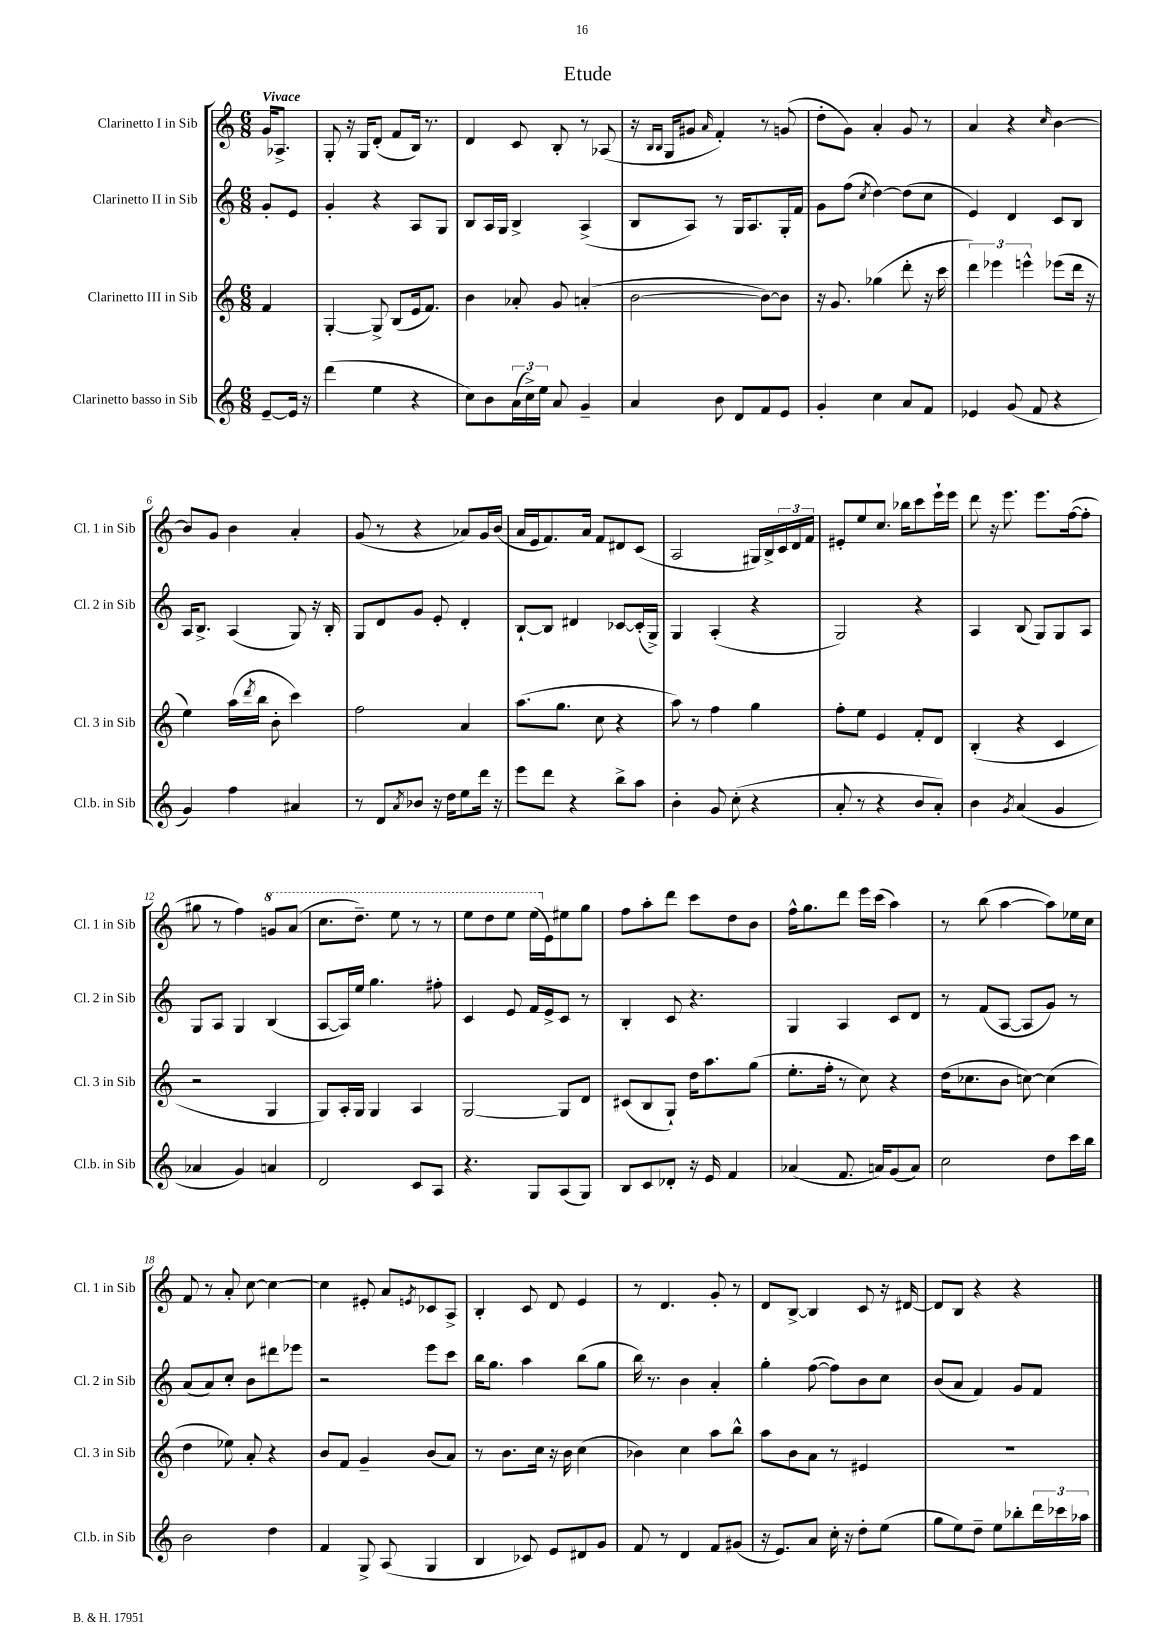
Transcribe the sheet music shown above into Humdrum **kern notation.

**kern	**kern	**kern	**kern
*part4	*part3	*part2	*part1
*staff4	*staff3	*staff2	*staff1
*I"Clarinetto basso in Sib	*I"Clarinetto III in Sib	*I"Clarinetto II in Sib	*I"Clarinetto I in Sib
*I'Cl.b. in Sib	*I'Cl. 3 in Sib	*I'Cl. 2 in Sib	*I'Cl. 1 in Sib
*clefG2	*clefG2	*clefG2	*clefG2
*k[]	*k[]	*k[]	*k[]
*M6/8	*M6/8	*M6/8	*M6/8
=	=	=	=
!	!	!	!LO:TX:a:B:t=Vivace
[8e~/L	4f/	8g'/L	16g/KL
.	.	.	8.A-X^/J
16e/Jk]	.	8e/J	.
16r	.	.	.
=1	=1	=1	=1
(4ddd\	[4G'/	4g'/	8G'/
.	.	.	16r
.	.	.	16G/KL
4ee\	8G^/]	4r	(8d'/J
.	(8B/L	.	8f/L
4r	16e/k	8A/L	16B/Jk)
.	8.f/J)	.	8.r
.	.	8G/J	.
=2	=2	=2	=2
8cc\L)	4b\	8B/L	4d/
8b\	.	16A/L	.
.	.	16G/JJ	.
(24a\L	8a-X'/	4B^/	8c/
24cc^\)	.	.	.
24ee\JJ	.	.	.
8a/	8g/	.	8B'/
4g~/	(4an'/	(4A^/	8r
.	.	.	(8A-X/
=3	=3	=3	=3
4a/	[2b\	8B/L	16r
.	.	.	16qqB/LL
.	.	.	16qqB/JJ
.	.	.	16G/KL
.	.	8A/J)	8g#X/J
.	.	.	16qqa/
8b\	.	8r	4f'/)
8d/L	.	16G/KL	.
.	.	8.A/	.
8f/	8b\L_)	.	8r
8e/J	8b\J]	16G'/L	(8gn/
.	.	16f/JJ	.
=4	=4	=4	=4
4g'/	16r	8g\L	8dd'\L
.	8.g/	.	.
.	.	(8ff\J	8g\J)
.	.	8qcc/	.
4cc\	(4gg-X\	[4dd\)	4a'/
8a/L	8ddd'\	(8dd\L]	8g/
8f/J	16r	8cc\J	8r
.	16ccc\	.	.
=5	=5	=5	=5
4e-X/	6ddd\)	4e/)	4a/
.	6eee-X\	.	.
(8g/	.	4d/	4r
.	6eeen^^\	.	.
8f/	.	.	.
.	.	.	16qqcc/
4r	(8eee-X\L	8c/L	[4b\
.	16ddd\Jk	8B/J	.
.	16r	.	.
!!LO:LB:g=z
=6	=6	=6	=6
4g/)	4ee\)	16A/KL	8b/L]
.	.	8.B^/J	.
.	.	.	8g/J
4ff\	(16aa\LL	(4A/	4b\
.	8qddd/	.	.
.	16bb\JJ	.	.
.	8b'\	.	.
4a#X/	4ccc\)	8G/)	4a'/
.	.	16r	.
.	.	16B'/	.
=7	=7	=7	=7
8r	2ff\	8G/L	(8g/
8d/L	.	8d/	8r
8qa/	.	.	.
8b-X/J	.	8g/J	4r
16r	.	8e'/	.
16dd\KL	.	.	.
8ee\	4a/	4d'/	8a-X/L)
16ddd\Jk	.	.	16g/L
16r	.	.	(16b/JJ
=8	=8	=8	=8
8eee\L	(8.aa\L	[8B`/L	16a/LL
.	.	.	16e/J
8ddd\J	.	8B/J]	8.f/)
.	8.gg\J	.	.
4r	.	4d#X/	.
.	.	.	16a/Jk
.	8cc\	.	8f/L
8bb^\L	4r	[8c-X/L	8d#X/
8aa\J	.	(16c-'/L]	(8c/J
.	.	16G^/JJ)	.
=9	=9	=9	=9
4b'\	8aa\)	4G/	2A/
.	8r	.	.
8g/	4ff\	(4A'/	.
(8cc'\	.	.	.
4r	4gg\	4r	16G#X/LL)
.	.	.	16B^/
.	.	.	24c/
.	.	.	24d/
.	.	.	24f/JJ
=10	=10	=10	=10
8a'/	8ff'\L	2G/)	8e#X'/L
8r	8ee\J	.	8ee/
4r	4e/	.	8.cc/J
.	.	.	16bb-X\KL
8b/L	8f'/L	4r	8ccc\
8a'/J)	8d/J	.	16eee`\L
.	.	.	16eee\JJ
=11	=11	=11	=11
4b\	(4B'/	4A/	8ddd\
.	.	.	16r
.	.	.	8.eee\
8qg/	.	.	.
(4a/	4r	(8B/	.
.	.	8G/L)	8.eee\L
4g/	4c/	8G/	.
.	.	.	([16ff\k
.	.	8A/J	8ff'\J]
!!LO:LB:g=z
=12	=12	=12	=12
4a-X/	2r	8G/L	8gg#X\
.	.	8A/J	8r
4g/)	.	4G/	4ff\)
*	*	*	*8va
4an/	4G/	(4B/	8ggn/L
.	.	.	(8aa/J
=13	=13	=13	=13
2d/	8G/L)	[8A/L	8.ccc\L
.	16A'/L	16A/L])	.
.	16G/JJ	16ee/JJ	8.ddd~\J)
.	4G/	4.gg\	.
.	.	.	8eee\
8c/L	4A/	.	8r
8A/J	.	8ff#X'\	8r
=14	=14	=14	=14
4.r	[2G/	4c/	8eee\L
.	.	.	8ddd\
.	.	8e/	8eee\J
8G/L	.	16f/LL	(16eee\LL
*	*	*	*X8va
.	.	16e^/J	16e\J)
(8A/	8G/L]	8c/J	8ee#X\
8G/J)	8d/J	8r	8gg\J
=15	=15	=15	=15
8B/L	(8c#X/L	4B'/	8ff\L
8c/	8B/	.	8aa'\
8d-X'/J	8G`/J)	8c/	8ddd\J
16r	16dd\KL	4.r	8ccc\L
16e/	8.aa\	.	.
4f/	.	.	8dd\
.	(8gg\J	.	8b\J
=16	=16	=16	=16
(4a-X/	8.ee'\L	4G/	16ff^^\KL
.	.	.	8.gg\
.	16ff'\Jk	.	.
8.f/	8r	4A/	8ddd\J
.	8cc\)	.	16eee\LL
16an/KL)	.	.	(16ccc\JJ
(8g/	4r	8c/L	4aa\)
8a/J)	.	8d/J	.
=17	=17	=17	=17
2cc\	(16dd\KL	8r	8r
.	8.cc-X\	.	.
.	.	(8f/L	(8bb\
.	8b\J	[8A/J	[4aa\
.	[8ccn\)	8A/L]	.
8dd\L	(4cc\]	8g/J)	8aa\L])
16ccc\L	.	8r	16ee-X\L
16bb\JJ	.	.	16cc\JJ
!!LO:LB:g=z
=18	=18	=18	=18
2b\	4dd\	(8a/L	8f/
.	.	8a/)	8r
.	8ee-X\)	8cc'/J	8a'/
.	8a'/	8b\L	[8cc\
4dd\	4r	8ddd#X\	4cc\_
.	.	8eee-X\J	.
=19	=19	=19	=19
4f/	8b/L	2r	4cc\]
.	8f/J	.	.
8G^/	4g~/	.	8e#X'/
(8A/	.	.	8a/L
.	.	.	8qen/
4G/	(8b/L	8eee\L	8c-X/
.	8a/J)	8ccc\J	8A^/J
=20	=20	=20	=20
4B/	8r	16bb\KL	4B'/
.	.	8.gg\J	.
.	8.b\L	.	.
8c-X/)	.	4aa\	8c/
.	16cc\Jk	.	.
8e/L	16r	.	8d/
.	16b\	.	.
8d#X/	(4cc\	(8bb\L	4e/
8g/J	.	8gg\J	.
=21	=21	=21	=21
8f/	4b-X\)	16bb\)	8r
.	.	8.r	.
8r	.	.	4.d/
4d/	4cc\	4b\	.
8f/L	8aa\L	4a'/	8g'/
(8g#X/J	8bb^^\J	.	8r
=22	=22	=22	=22
16r	8aa\L	4gg'\	8d/L
8.e/L)	.	.	.
.	8b\	.	[8B^/J
8a/J	8a\J	([8ff\	4B/]
16cc'\	8r	8ff\L])	.
16r	.	.	.
8dd'\L	4e#X/	8b\	8c/
(8ee\J	.	8cc\J	16r
.	.	.	[16d#X/
=23	=23	=23	=23
8gg\L	2.r	(8b/L	8d#/L]
8ee\)	.	8a/J	8B/J
8dd~\J	.	4f/)	4r
8ee\L	.	.	.
8bb-X'\	.	8g/L	4r
24ddd\L	.	8f/J	.
24ccc-X\	.	.	.
24aa-X\JJ	.	.	.
==	==	==	==
*-	*-	*-	*-
